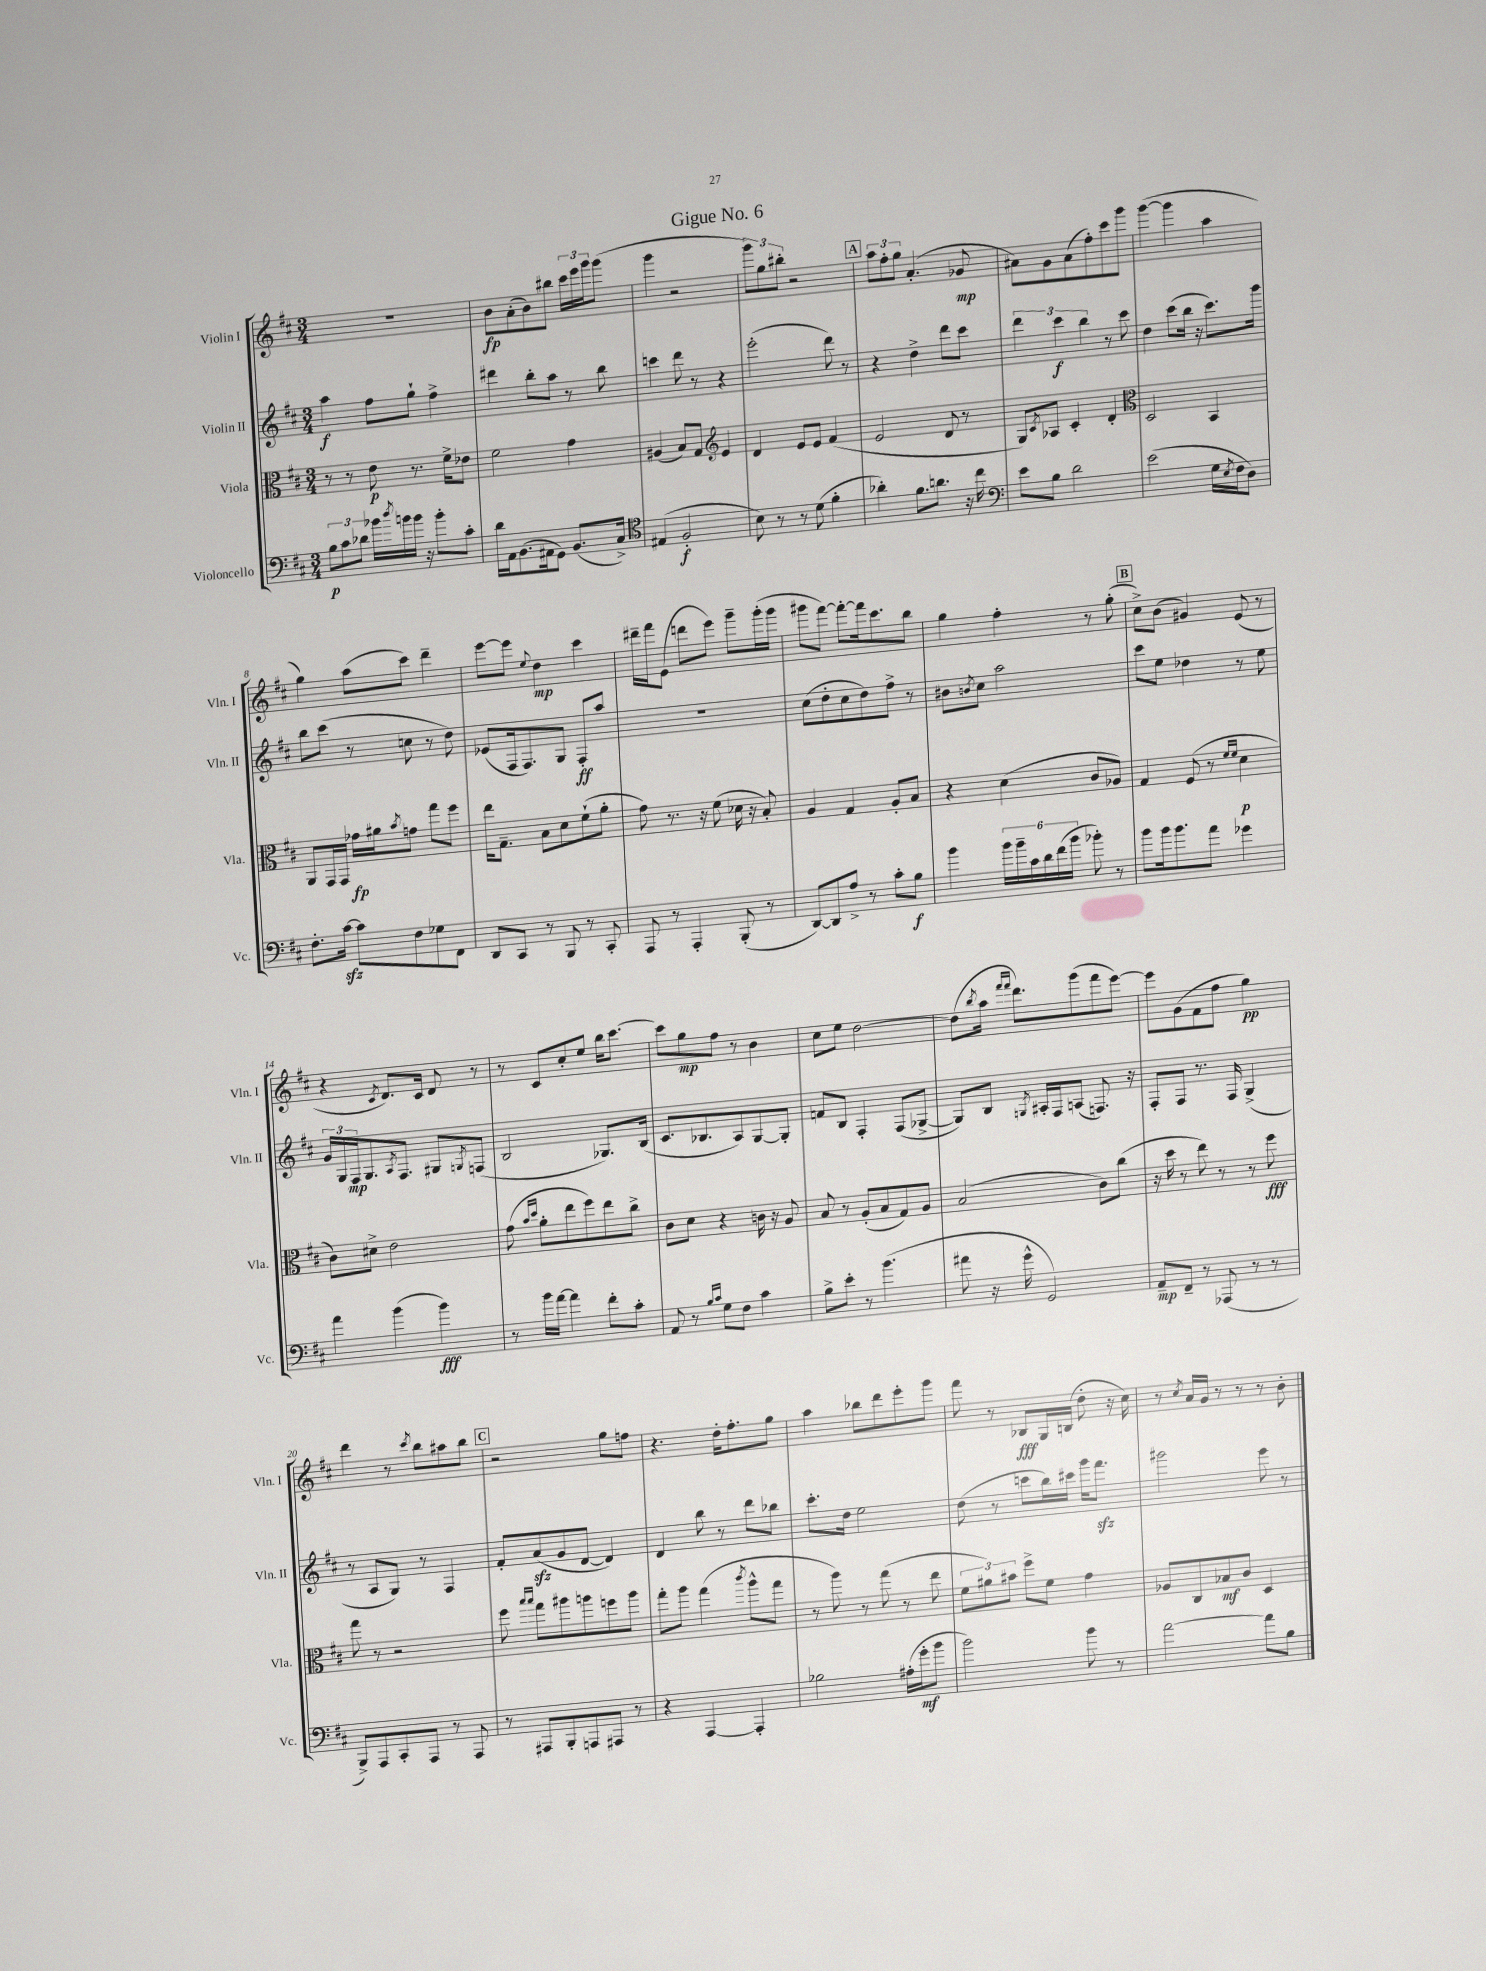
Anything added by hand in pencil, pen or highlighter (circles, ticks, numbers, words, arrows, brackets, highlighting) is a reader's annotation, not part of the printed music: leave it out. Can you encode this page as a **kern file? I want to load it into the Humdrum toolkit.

**kern	**kern	**kern	**kern
*staff4	*staff3	*staff2	*staff1
*clefF4	*clefC3	*clefG2	*clefG2
*k[f#c#]	*k[f#c#]	*k[f#c#]	*k[f#c#]
*M3/4	*M3/4	*M3/4	*M3/4
12B	8r	4aa	2.r
12c#	.	.	.
.	8r	.	.
12d-	.	.	.
16b-	8e	8ff#	.
8qdd	.	.	.
16b	.	.	.
16b	8.r	8gg`	.
16r	.	.	.
8b'	.	4ff#^	.
.	16f#^	.	.
8c#'	8e-	.	.
=	=	=	=
16d	2f#	4ddd#	8b
16AA	.	.	.
(8.BB	.	.	(8a'
.	.	8bb'	8b)
16AA#	.	.	.
8GG)	.	8aa	8bb#
(8.BB	4g	8r	24ccc#
.	.	.	24eee
.	.	.	24ggg
.	.	8bb	(8ggg
16C#^)	.	.	.
=	=	=	=
*clefC4	*	*	*
(4E#	(4A#	4ccc	4ggg
2F#'	8B)	8ddd	2r
.	8G	8r	.
*	*clefG2	*	*
.	4e	4r	.
=	=	=	=
8B)	4d	(2eee'	12ggg)
.	.	.	12gg
8r	.	.	.
.	.	.	12bb#'
8r	8e	.	2r
(8d	8e	.	.
4f#'	(4f#	8ddd)	.
.	.	8r	.
=	=	=	=
4a-')	2e	4r	12aa
.	.	.	12ff#'
.	.	.	12gg
8.f#	.	4dd^	(4.a'
8.a	.	.	.
.	8d	8ddd	.
16r	8r	8ccc#	8g-
16cc#	.	.	.
=	=	=	=
*clefF4	*	*	*
8e	8G)	6ddd	8a#)
.	8qc#	.	.
8B	8A-	.	8g
.	.	6ccc#	.
2d	4c#'	.	(8a#
.	.	6bb	.
.	.	.	8ff#')
.	4d'	8r	8ccc#
.	.	8ccc#	8ggg
=	=	=	=
*	*clefC3	*	*
(2e	2D	4dd	([4ggg
.	.	(8ccc#	4ggg]
.	.	16bb	.
.	.	16r	.
16G	4BB	8.ccc#)	4aa
8qE	.	.	.
16F#	.	.	.
8D)	.	.	.
.	.	16ggg	.
=	=	=	=
8.F#'	8AA	8bb	4gg)
.	16GG	(8ccc#	.
[16c#	16GG	.	.
8c#]	16g-	8r	(8aa
.	16a#	.	.
.	8qb	.	.
8F#	8g	8cc	8ccc#)
8G-	8gg	8r	4ddd~
8FF#	8ff#	8dd)	.
=	=	=	=
8DD	16ee	(8e-	[8eee
.	8.G~	.	.
8CC#	.	16F#	8eee]
.	.	8.F#)	.
.	.	.	8qqee
8r	8B	.	4dd
8BBB	8d	8G	.
8r	(8f#`	8F#'	4ccc#
8CC#'	8a'	8aa	.
=	=	=	=
8AAA	8g)	2.r	16ddd#~
.	.	.	16fff#
8r	8.r	.	(8e
4AAA'	.	.	8ddd
.	16r	.	.
.	(8f#	.	8eee)
(8BBB'	16d-	.	8ggg~
.	16r	.	.
8r	8B')	.	(16ggg'
.	.	.	16ggg
=	=	=	=
[8DD)	4A	(8cc#	8ggg#
8DD]	.	8dd'	[8fff#)
8A^	4G	8cc#	8fff#'_
8r	.	8dd)	16fff#]
.	.	.	8.ccc#
8c#'	8A'	8ff#^	.
8B	8B	8r	8bb
=	=	=	=
4b	4r	8b#	4gg
.	.	8qb	.
.	.	8cc#	.
24b	(4d	2aa	4ff#'
24b~	.	.	.
24c#	.	.	.
24d	.	.	.
(24f#	.	.	.
24b	.	.	.
8b-')	8c#	.	8r
8r	8A-)	.	(8gg'
=	=	=	=
8b	4G	8ccc#	8cc#^)
16b	.	8ee	(8b
8.b	.	.	.
.	(8F#	4dd-	4g#)
8a	8r	.	.
.	16qqf#	.	.
.	16qqf#	.	.
4g-	4d	8r	(8e
.	.	8ee	8r
=	=	=	=
4a	8c#)	24g	4r
.	.	24G	.
.	.	24F#	.
.	8d#^	8.G	.
.	.	.	8qc#
(4b	2e	.	8.d)
.	.	8qA	.
.	.	8.F#	.
.	.	.	16c#
4b)	.	8G#	8d
.	.	8qG	.
.	.	(8F	8r
=	=	=	=
8r	(8g	2B	8r
.	16qqb	.	.
.	16qqdd	.	.
16b	8a'	.	8c#
[16a	.	.	.
4a]	8ee	.	8cc#'
.	8ff#)	.	8ee
8f#'	8ee	8.G-)	16bb
.	.	.	[8.ccc#
8c#'	8cc#^	.	.
.	.	(16B	.
=	=	=	=
8AA	8c#	8.c#	8ccc#]
8r	8d	.	8gg
.	.	8.B-	.
16qqB	.	.	.
16qqc#	.	.	.
8G	4r	.	8ff#
8F#	.	8A)	8r
4c#	16c	[8G	4b
.	16r	.	.
.	8A	8G']	.
=	=	=	=
8B^	8B	8f	8cc#
8e'	8r	8B	8ee
8r	(8A'	4F#'	[2dd
(4.b	8B	.	.
.	8G)	(8F#	.
.	8A	[8G-^	.
=	=	=	=
8a#	(2B	8G-])	(8dd]
.	.	.	8qbb
16r	.	8B	16aa
.	.	.	16qqfff#
.	.	.	16qqfff#
16g^^	.	.	8.ddd)
.	.	8qG	.
2GG)	.	16A#'	.
.	.	16F#	.
.	.	(8A	(8ggg
.	8c#)	8.F)	8fff#
.	(8cc#	.	[8eee)
.	.	16r	.
=	=	=	=
8AA~	16r	8F#'	8eee]
.	16dd	.	.
8FF#~	8r	8F#	(8g
8r	8ee)	8.r	8f#
(8AAA-	8r	.	8ff#
.	.	16F#	.
8r	8r	(4G^	4gg)
8r	8ff#	.	.
=	=	=	=
8BBB^)	8gg	8r	4ddd
8AAA	8r	8A	.
8CC#'	2r	8G)	8r
.	.	.	8qccc#
8AAA	.	8r	8bb
8r	.	4F#	8aa#
8AAA	.	.	8bb
=	=	=	=
8r	8ff#	8f#'	2r
.	16qqbb	.	.
.	16qqbb	.	.
8AAA#	8gg	(8a	.
8BBB'	8aa#	8g	.
8AAA	8aa	[8d	.
8AAA#	8ff	4d])	8gg
8r	8aa	.	8ff
=	=	=	=
4r	8gg'	4d	4.r
.	8aa	.	.
[4AAA	(4gg	8bb	.
.	.	8r	16dd'
.	.	.	8.ff#'
.	8qccc#	.	.
4AAA']	8aa^^	8ddd	.
.	8gg	8bb-	8gg
=	=	=	=
2B-	8r	8.ccc#'	4aa
.	8aa)	.	.
.	.	16dd	.
.	8r	2ee	8bb-
.	(8gg	.	8ddd
(16A#'	8r	.	8eee'
16g'	.	.	.
8b	8ee	.	8ggg
=	=	=	=
2b)	12f#	(8dd	8fff#
.	12a#)	.	.
.	.	8r	8r
.	12b#	.	.
.	8ff#^	8ccc	8B-
.	8f#	16bb)	16G
.	.	16ccc#	(16B
8b	4g	16ggg	8dd'
.	.	8.fff#	.
8r	.	.	16r
.	.	.	16cc#)
=	=	=	=
[2a	8A-	2ggg#	8r
.	.	.	8qcc#
.	8C#	.	16a
.	.	.	16g
.	8B-	.	8r
.	8c#	.	8r
8a]	4D	8eee	8r
8B	.	8r	8b'
==	==	==	==
*-	*-	*-	*-
